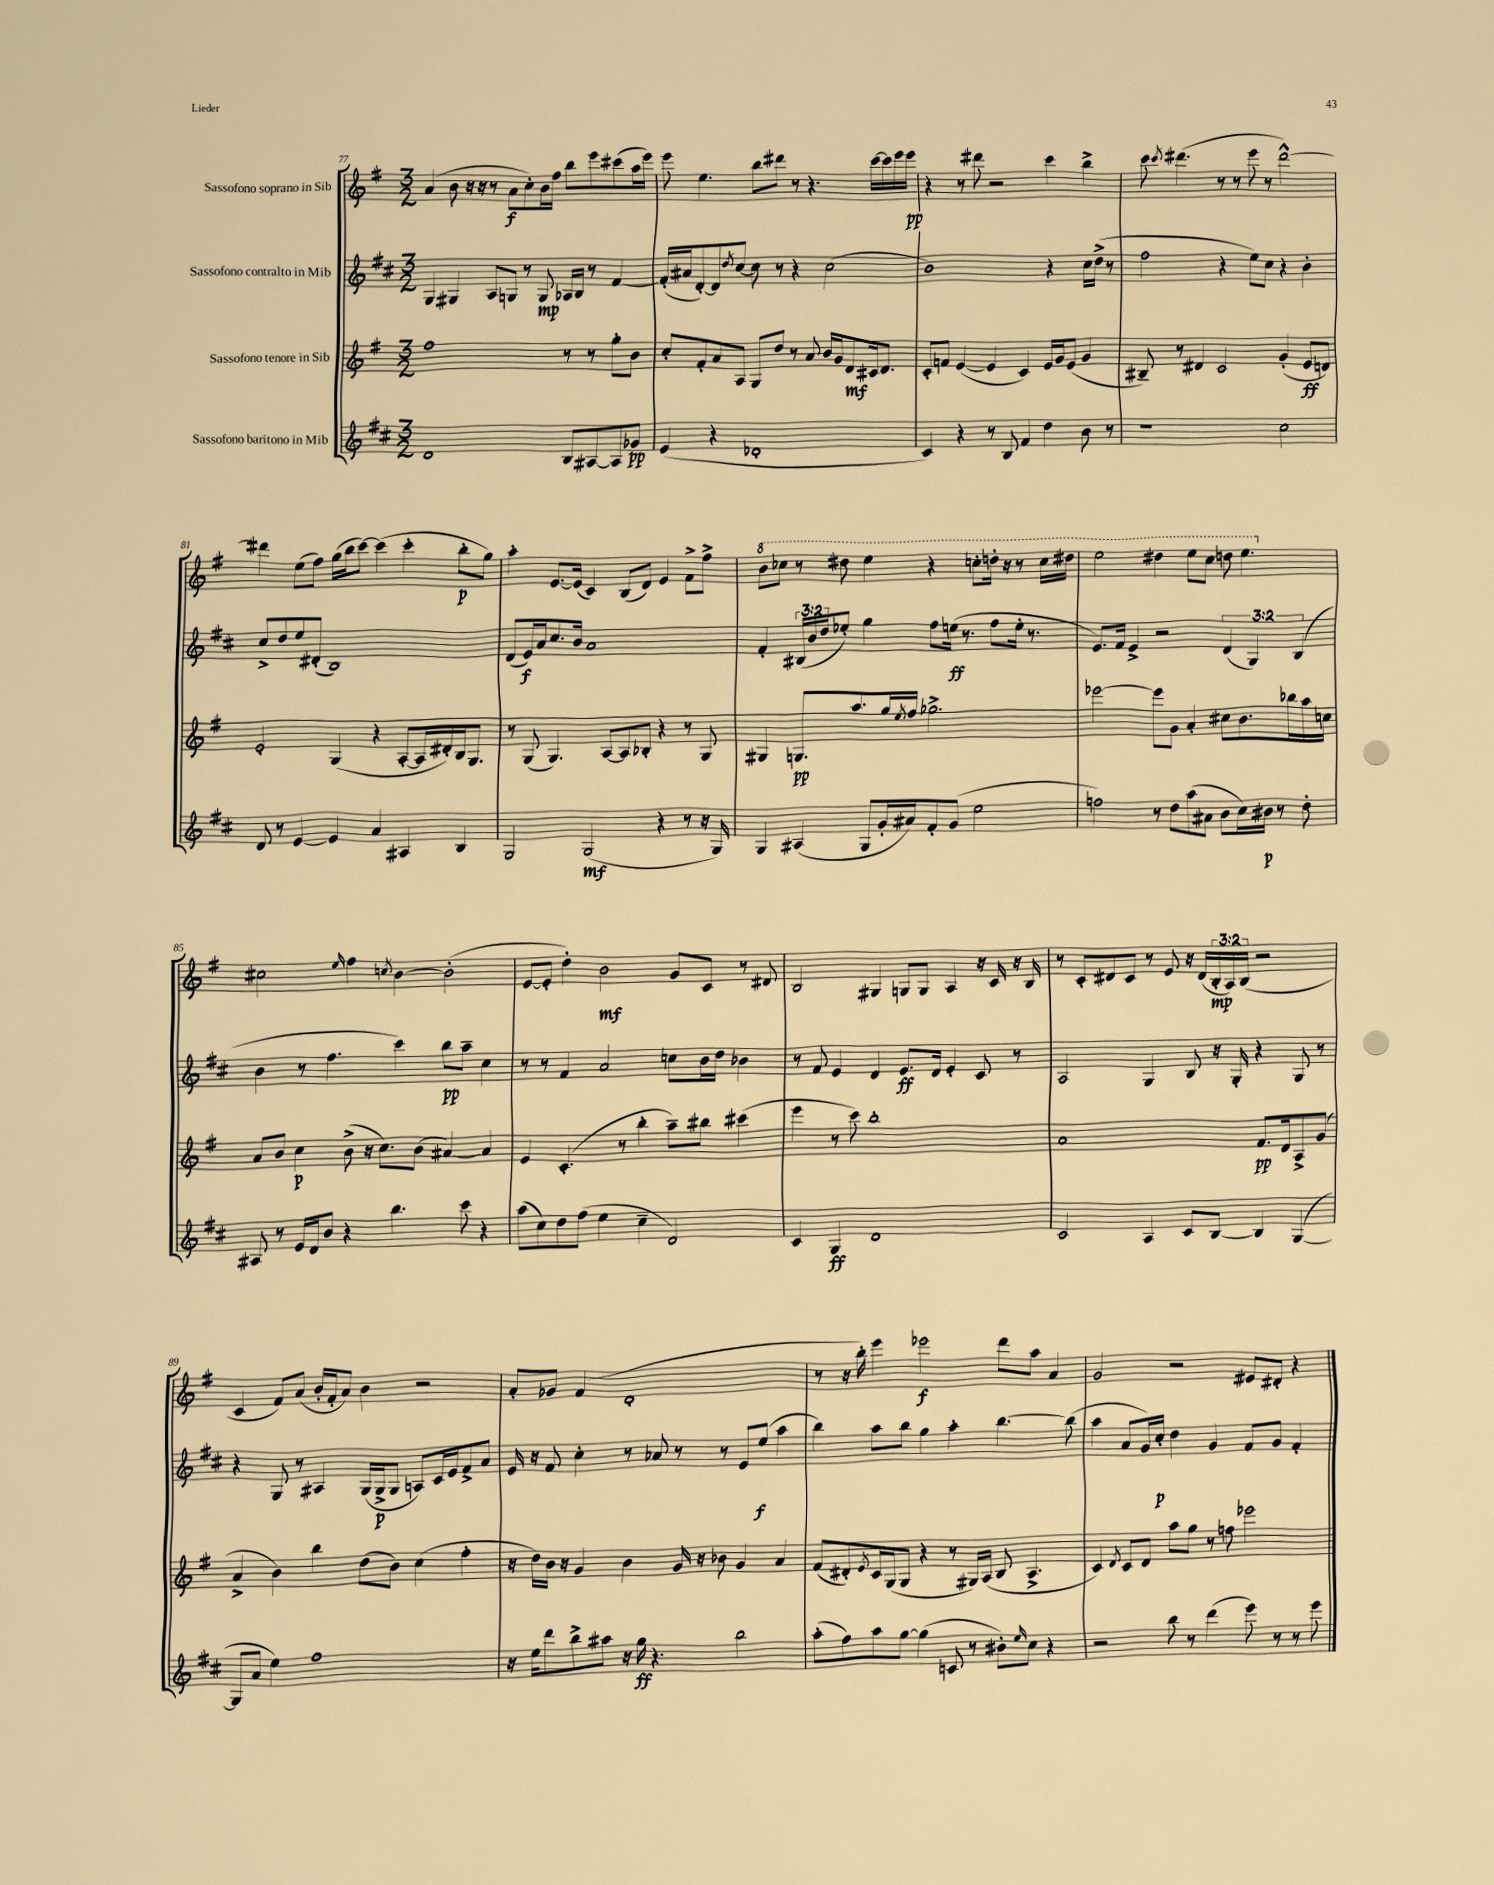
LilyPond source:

<<
\new StaffGroup <<
\new Staff = "s0" \with { instrumentName = "Sassofono soprano in Sib" } {
    \clef treble \key g \major \numericTimeSignature \time 3/2 \override Staff.TupletNumber.text = #tuplet-number::calc-fraction-text
    a'4( b'8 r16 r16 r8 a'8\f c''8-.) b'16 fis''16 b''8 e'''8 cis'''8( a''16 e'''16) |
    e'''8 e''4. b''8 dis'''8 r8 r4. c'''16~ c'''16 e'''16 e'''16\pp |
    r4 r8 dis'''8 r2 c'''4 b''4-> |
    c'''8 \acciaccatura { c'''8 } dis'''4.( r8 r8 e'''8 r8 dis'''2~-^) |
    dis'''4 e''8( fis''8) g''16( b''16 c'''8~) c'''4( c'''4-. b''8-.\p g''8) |
    a''4-. e'8.~ e'16( c'4) b8( d'8) e'4 fis'8-> fis''8-> |
    \ottava #1 b''8 ces'''8 r8 dis'''8 e'''4 r4 c'''8-. d'''16-. r16 r8 c'''16 dis'''16 |
    e'''2 dis'''4 e'''8 c'''8 d'''8 e'''4. \ottava #0 |
    cis''2 \grace { e''16 } fis''4 \acciaccatura { c''8 } b'4~ b'2-.( |
    e'8~ e'8-. d''4-.) b'2\mf g'8 c'8 r8 dis'8 |
    b2 gis4 g8 g8 a4 r16 c'16 r16 b16 |
    r8 c'8-. dis'8 c'8 r8 e'8 r16 dis'16( \tuplet 3/2 { b16-.\mp a16) b16( } r2 |
    c'4 fis'8) a'8( b'16-. fis'16-. a'8) b'4 r2 |
    a'8-. ges'8 fis'4( d'1-. |
    r8 r16 b''16-.) e'''4 ees'''2\f d'''8 a''8 a'4 |
    g'2 r2 eis'8 dis'8-. r4 \bar "|." |
}
\new Staff = "s1" \with { instrumentName = "Sassofono contralto in Mib" } {
    \clef treble \key d \major \numericTimeSignature \time 3/2 \override Staff.TupletNumber.text = #tuplet-number::calc-fraction-text
    g4 gis4 a8 g8 r8 g8\mp aes16 b16 r8 fis'4~ |
    fis'16-.( ais'16 d'8~-.) d'8 \acciaccatura { d''8 } cis''8~ cis''8 r8 r4 cis''2( |
    b'1) r4 cis''16 d''16->( r8 |
    fis''2 r4 e''8) cis''8 r4 b'4-. |
    cis''8-> d''8 e''8 dis'8-.( b1) |
    d'8( e'16\f) a'16 cis''8. b'16 a'1 |
    fis'4-. \tuplet 3/2 { bis16( b'16 d''16 } ees''8-.) g''4 fis''8 e''16\ff( r8. fis''8 e''16-. r8. |
    e'8.) fis'16 e'4-> r2 \tuplet 3/2 { d'4( g4) b4( } |
    b'4 r8 fis''4. cis'''4) b''8\pp a''8-- cis''4 |
    r8 r8 fis'4 a'2 c''8 b'16 d''16 bes'4 |
    r8 fis'8 e'4 d'4 e'8.\ff d'16 e'4-. cis'8 r8 |
    a2 g4 b8 r16 g16-. r4 g8 r8 |
    r4 g8 r8 ais4 g16( g16->\p g8 a8) cis'16 e'16 fis'8-> a'8 |
    e'16 r16 fis'8 cis''4-. r8 aes'8 r8 r8 e'8 e''8\f( a''4 |
    b''4) a''8 b''8 g''4 a''4-. b''4.~ b''8( |
    a''4 a'8 g'16) cis''16-.\p d''4 g'4 fis'8 g'8 fis'4-. \bar "|." |
}
\new Staff = "s2" \with { instrumentName = "Sassofono tenore in Sib" } {
    \clef treble \key g \major \numericTimeSignature \time 3/2
    fis''1 r8 r8 g''8-. b'8 |
    c''8-. fis'8-. a'8 a8 g8 d''8 r8 a'8 b'16 g'16 d'8\mf cis'16 d'8. |
    c'8-. f'8 e'4~( e'4 c'4) e'16 g'16 e'8( g'4 |
    bis8--) r8 dis'4 c'2 g'4-.( e'8\ff d'8) |
    e'2-. g4( r4 a8~-. a16 dis'16-.) b16 g8. |
    r8 g8( g4.) a8~ a8 bes8-. r4 r8 g8 |
    gis4 g8.\pp a''8. g''16 \acciaccatura { e''8 } fis''16 ges''2.-> |
    ees'''2~ ees'''8 g'8 a'4-. cis''8 b'8. bes''16 a''16 c''16 |
    a'8 b'8 c''4\p b'8->( r16 c''8.) b'8( ais'4~) ais'4 |
    e'4 c'4.-.( r8 b''4-. a''8--) bis''8 cis'''4( |
    e'''4 r8 c'''8) b''1-. |
    a'1 fis'8.\pp d'16 a8-> g'8( |
    a'4-> b'4) b''4 d''8( b'8) c''4( fis''4-. |
    r16 d''16) b'16 r16 g'4 b'4 g'16 r16 bes'8 g'4 a'4 |
    fis'8( dis'8-.) \acciaccatura { e'8 } c'16 g16( g8 r4 r8 gis16) a16( b8 a4.-> |
    c'4) \acciaccatura { d'8 } c'8 d'8 a''8 g''8 r8 f''8 ees'''2 \bar "|." |
}
\new Staff = "s3" \with { instrumentName = "Sassofono baritono in Mib" } {
    \clef treble \key d \major \numericTimeSignature \time 3/2
    d'1 b8 ais8~ ais8 ges'8\pp |
    e'4( r4 des'1-. |
    cis'4) r4 r8 b8 fis'4 d''4 b'8 r8 |
    r1 cis''2 |
    d'8 r8 e'4~ e'4 a'4 ais4 b4 |
    g2 g2\mf( r4 r8 r16 g16) |
    g4 ais4( g8 g'16-. ais'16) fis'8-. g'8( e''2 |
    f''2) r8 d''8 a''8( ais'8 b'8 cis''16) bis'16\p r8 d''8-. |
    ais8 r8 e'16 d'16 b'8 r4 b''4. cis'''8 r4 |
    a''8( cis''8) d''8 fis''8( e''4 cis''4-- d'2) |
    cis'4 g4\ff d'1 |
    cis'2 a4 cis'8 b8~ b4 g4~( |
    g8 a'8 e''4) fis''1 |
    r16 e''16 d'''8 b''8-> ais''8 r16 g''16\ff r4. b''2 |
    a''8-.( fis''8) a''8 g''8~ g''4( c'8 r8 bis'8-.) \grace { e''16 } cis''8 r4 |
    r2 b''8 r8 d'''4( e'''8) r8 r8 e'''8 \bar "|." |
}
>>
>>
\layout { \context { \Score currentBarNumber = #77 } }
